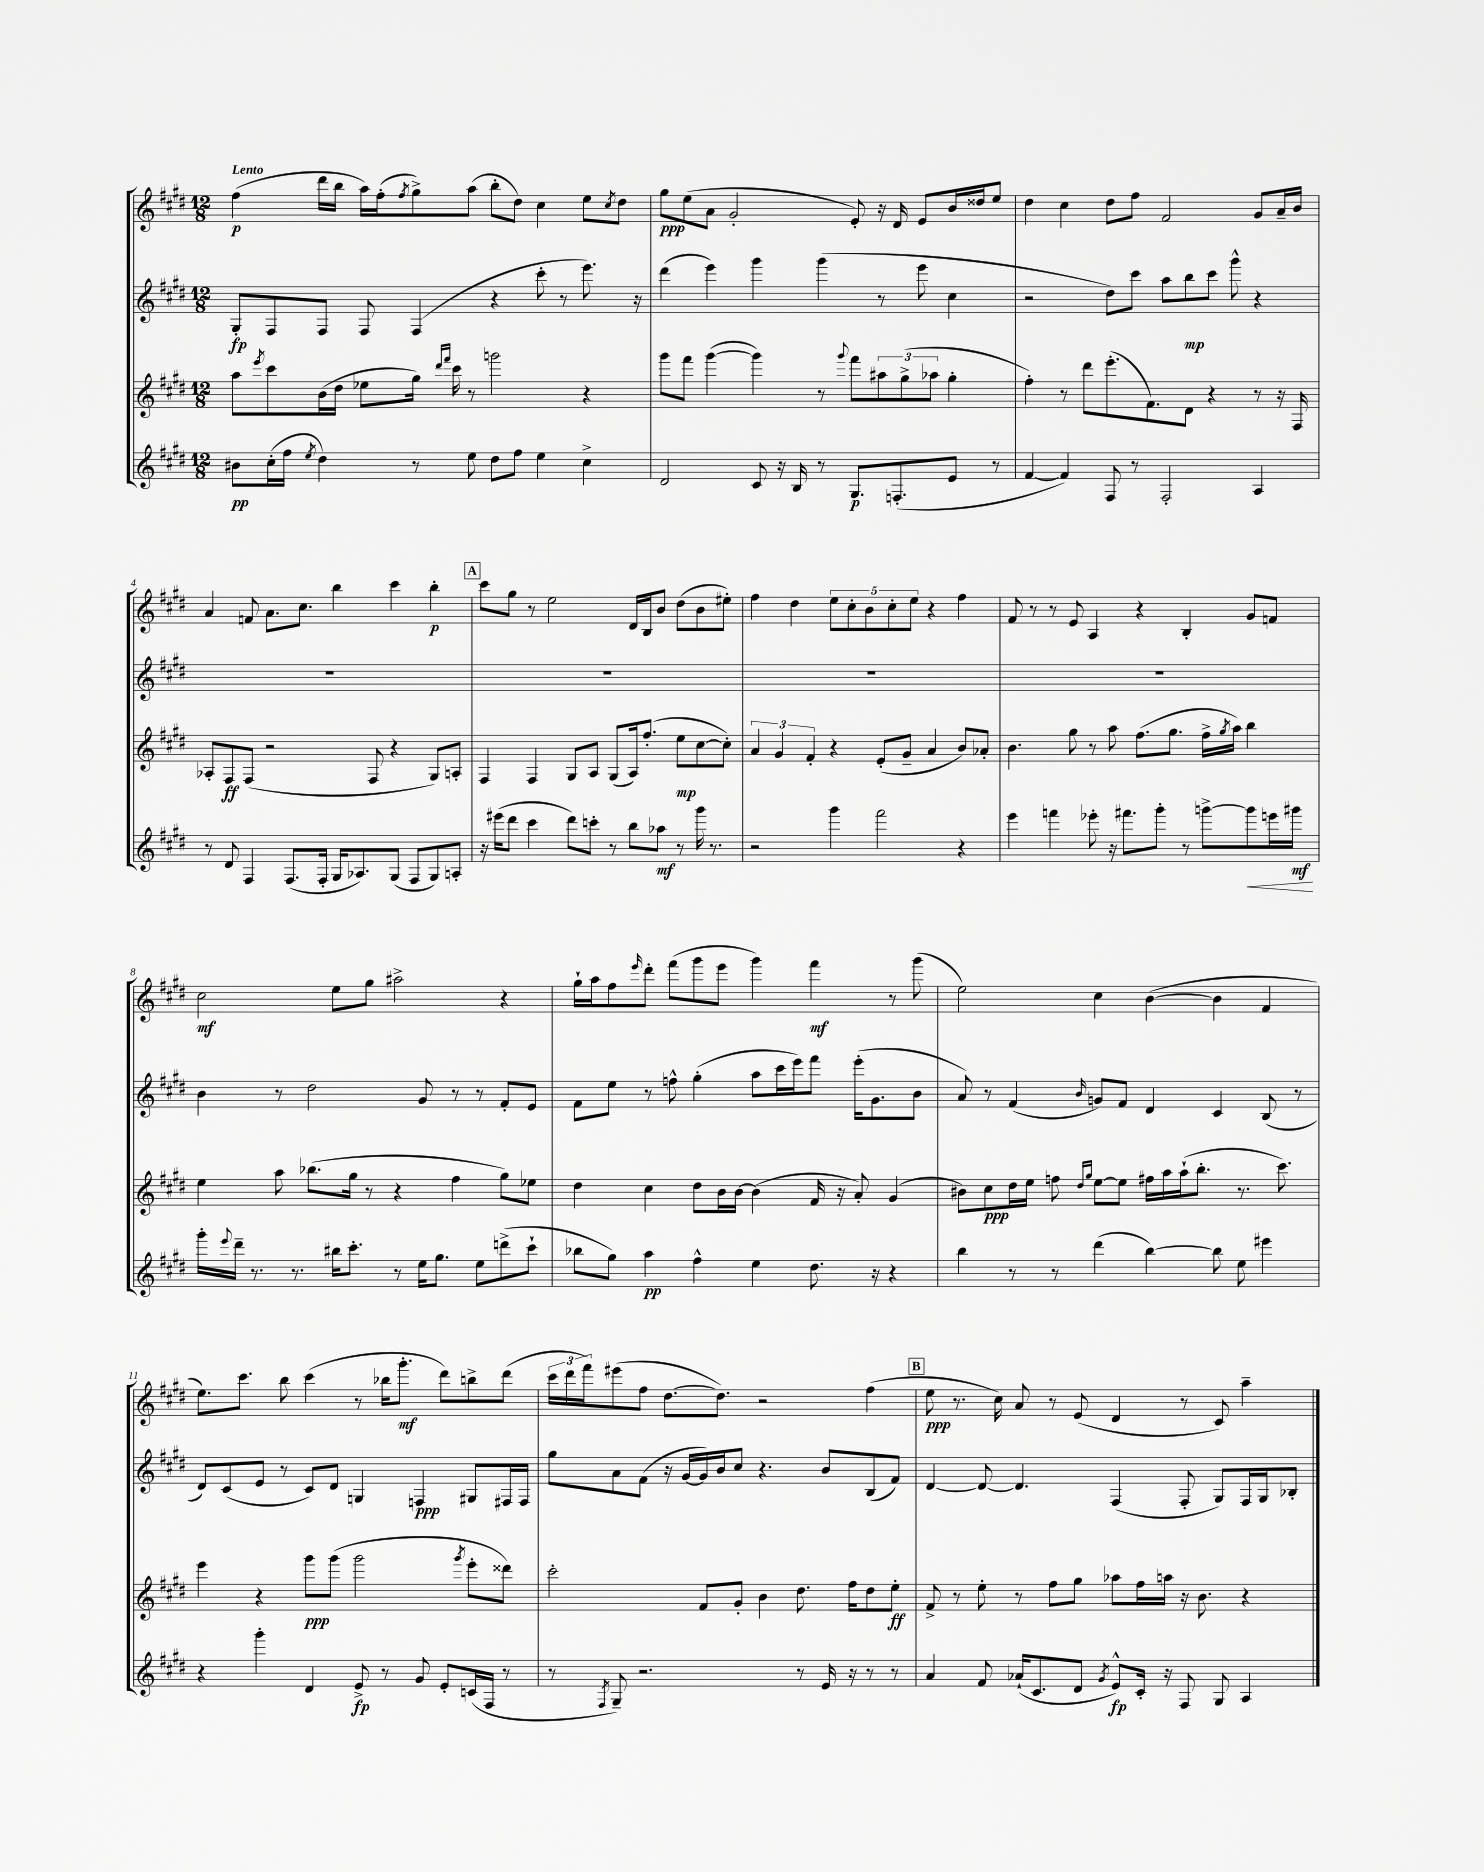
<<
\new StaffGroup <<
\new Staff = "s0" {
    \clef treble \key e \major \numericTimeSignature \time 12/8 \tempo "Lento"
    fis''4\p( dis'''16 b''16 a''16) fis''16-.( \acciaccatura { fis''8 } gis''8->) a''8( b''8-. dis''8) cis''4 e''8 \acciaccatura { cis''8 } dis''8 |
    gis''8\ppp e''8( a'8 gis'2-. e'8-.) r16 dis'16 e'8 b'16 disis''16 e''8 |
    dis''4 cis''4 dis''8 fis''8 fis'2 gis'8 a'16-- b'16 |
    a'4 f'8 a'8. cis''8. b''4 cis'''4 b''4-.\p |
    \mark \markup { \box "A" } cis'''8 gis''8 r8 e''2 dis'16 b16 b'8 dis''8( b'8 eis''8-.) |
    fis''4 dis''4 \tuplet 5/4 { e''8 cis''8-. b'8 cis''8-. e''8 } r4 fis''4 |
    fis'8 r8 r8 e'8 a4 r4 b4-. gis'8 f'8 |
    cis''2\mf e''8 gis''8 ais''2-> r4 |
    gis''16-! a''16 fis''8 \grace { e'''16 } dis'''8-. fis'''8( gis'''8 e'''8 gis'''4) fis'''4\mf r8 gis'''8( |
    e''2) cis''4 b'4~( b'4 fis'4 |
    e''8.) cis'''8. b''8 cis'''4( r8 bes''16 gis'''8.-.\mf dis'''8) b''8-> dis'''8( |
    \tuplet 3/2 { cis'''16 dis'''16 fis'''16) } eis'''8( fis''8 dis''8.~ dis''8.) r2 fis''4( |
    \mark \markup { \box "B" } e''8\ppp r8. cis''16) a'8 r8 e'8( dis'4 r8 cis'8) a''4-- \bar "|." |
}
\new Staff = "s1" {
    \clef treble \key e \major \numericTimeSignature \time 12/8
    gis8-.\fp fis8 fis8 fis8 fis4( r4 cis'''8-. r8 e'''8.) r16 |
    dis'''4( e'''4) gis'''4 gis'''4( r8 e'''8 cis''4 |
    r2 dis''8) cis'''8 a''8 b''8\mp cis'''8 gis'''8-^ r4 |
    R1. |
    \mark \markup { \box "A" } R1. |
    R1. |
    R1. |
    b'4 r8 dis''2 gis'8 r8 r8 fis'8-. e'8 |
    fis'8 e''8 r8 f''8-^ gis''4-.( a''8 cis'''16 e'''16) fis'''8 e'''16-.( gis'8. b'8 |
    a'8) r8 fis'4( \grace { b'16 } g'8) fis'8 dis'4 cis'4 b8( r8 |
    dis'8) cis'8( e'8 r8 cis'8) dis'8 g4 f4\ppp gis8 fis16 fis16 |
    gis''8 a'8 fis'8( r16 gis'16~ gis'16) b'16 cis''8 r4. b'8 b8( fis'8) |
    \mark \markup { \box "B" } dis'4~ dis'8~ dis'4. fis4( fis8-. gis8) fis16 gis16 bes8-. \bar "|." |
}
\new Staff = "s2" {
    \clef treble \key e \major \numericTimeSignature \time 12/8
    a''8 \acciaccatura { e'''8 } cis'''8 b'16( dis''16 ees''8 gis''16) \grace { dis'''16 fis'''16 } cis'''16 r8 g'''2 r4 |
    gis'''8 fis'''8 gis'''4~( gis'''4) r8 \appoggiatura { gis'''8 } fis'''8 \tuplet 3/2 { ais''8 gis''8->( aes''8 } gis''4-. |
    fis''4-.) r8 dis'''8 e'''8.-.( fis'8.) dis'8 r4 r8 r16 fis16 |
    aes8-. fis8\ff fis8( r2 fis8 r4 gis8) a8-. |
    \mark \markup { \box "A" } fis4 fis4 gis8 a8 gis8( a16) fis''8.-.( e''8\mp cis''8~ cis''8-.) |
    \tuplet 3/2 { a'4 gis'4 fis'4-. } r4 e'8-.( gis'8-- a'4 b'8) aes'8-. |
    b'4. gis''8 r8 a''8 fis''8.( gis''8. fis''16-> \acciaccatura { gis''8 } a''16) b''4 |
    e''4 a''8 bes''8.( gis''16 r8 r4 fis''4 gis''8) ees''8 |
    dis''4 cis''4 dis''8 b'16 b'16~ b'4( fis'16 r16 a'8-.) gis'4( |
    bis'8) cis''8\ppp dis''16 e''16 f''8 \grace { dis''16 gis''16 } e''8~ e''8 fis''16 a''16 a''16-!( b''8.-. r8. cis'''8.) |
    e'''4 r4 gis'''8\ppp gis'''8( gis'''2 \acciaccatura { gis'''8 } e'''8-. disis'''8) |
    cis'''2-. fis'8 gis'8-. b'4 dis''8. fis''16 dis''8 e''8-.\ff |
    \mark \markup { \box "B" } fis'8-> r8 e''8-. r8 fis''8 gis''8 aes''8 fis''16 a''16 r16 b'8. r4 \bar "|." |
}
\new Staff = "s3" {
    \clef treble \key e \major \numericTimeSignature \time 12/8
    bis'8\pp cis''16-.( fis''16 \acciaccatura { e''8 } dis''4) r8 e''8 dis''8 fis''8 e''4 cis''4-> |
    dis'2 cis'8 r16 b16 r8 gis8.\p f8.-.( e'8 r8 |
    fis'4~ fis'4) fis8 r8 fis2-. a4 |
    r8 dis'8 fis4 fis8.( fis16-. gis16 aes8.) gis8( fis8 gis8) a8-. |
    \mark \markup { \box "A" } r16 eis'''16( dis'''8 cis'''4 dis'''8) c'''8-. r8 b''8 aes''8\mf r8 gis'''16 r8. |
    r2 gis'''4 fis'''2 r4 |
    e'''4 f'''4 ees'''8-. r16 fis'''8. gis'''8-. r8 g'''8~-> g'''8\< e'''16 gis'''16\mf\! |
    gis'''16-. \appoggiatura { e'''8 } dis'''16-- r8. r8. bis''16 cis'''8.-. r8 e''16 gis''8. e''8 d'''8->( cis'''8-! |
    bes''8 gis''8) a''4\pp fis''4-^ e''4 dis''8. r16 r4 |
    b''4 r8 r8 dis'''4( b''4~) b''8 e''8 eis'''4 |
    r4 gis'''4-. dis'4 e'8->\fp r8 gis'8 e'8-. c'16( fis16 r8 |
    r8 \acciaccatura { fis8 } gis8--) r2. r8 e'16 r16 r8 r8 |
    \mark \markup { \box "B" } a'4 fis'8 aes'16-!( cis'8. dis'8 \acciaccatura { gis'8 } e'8-^\fp) cis'16-. r16 fis8 gis8 a4 \bar "|." |
}
>>
>>
